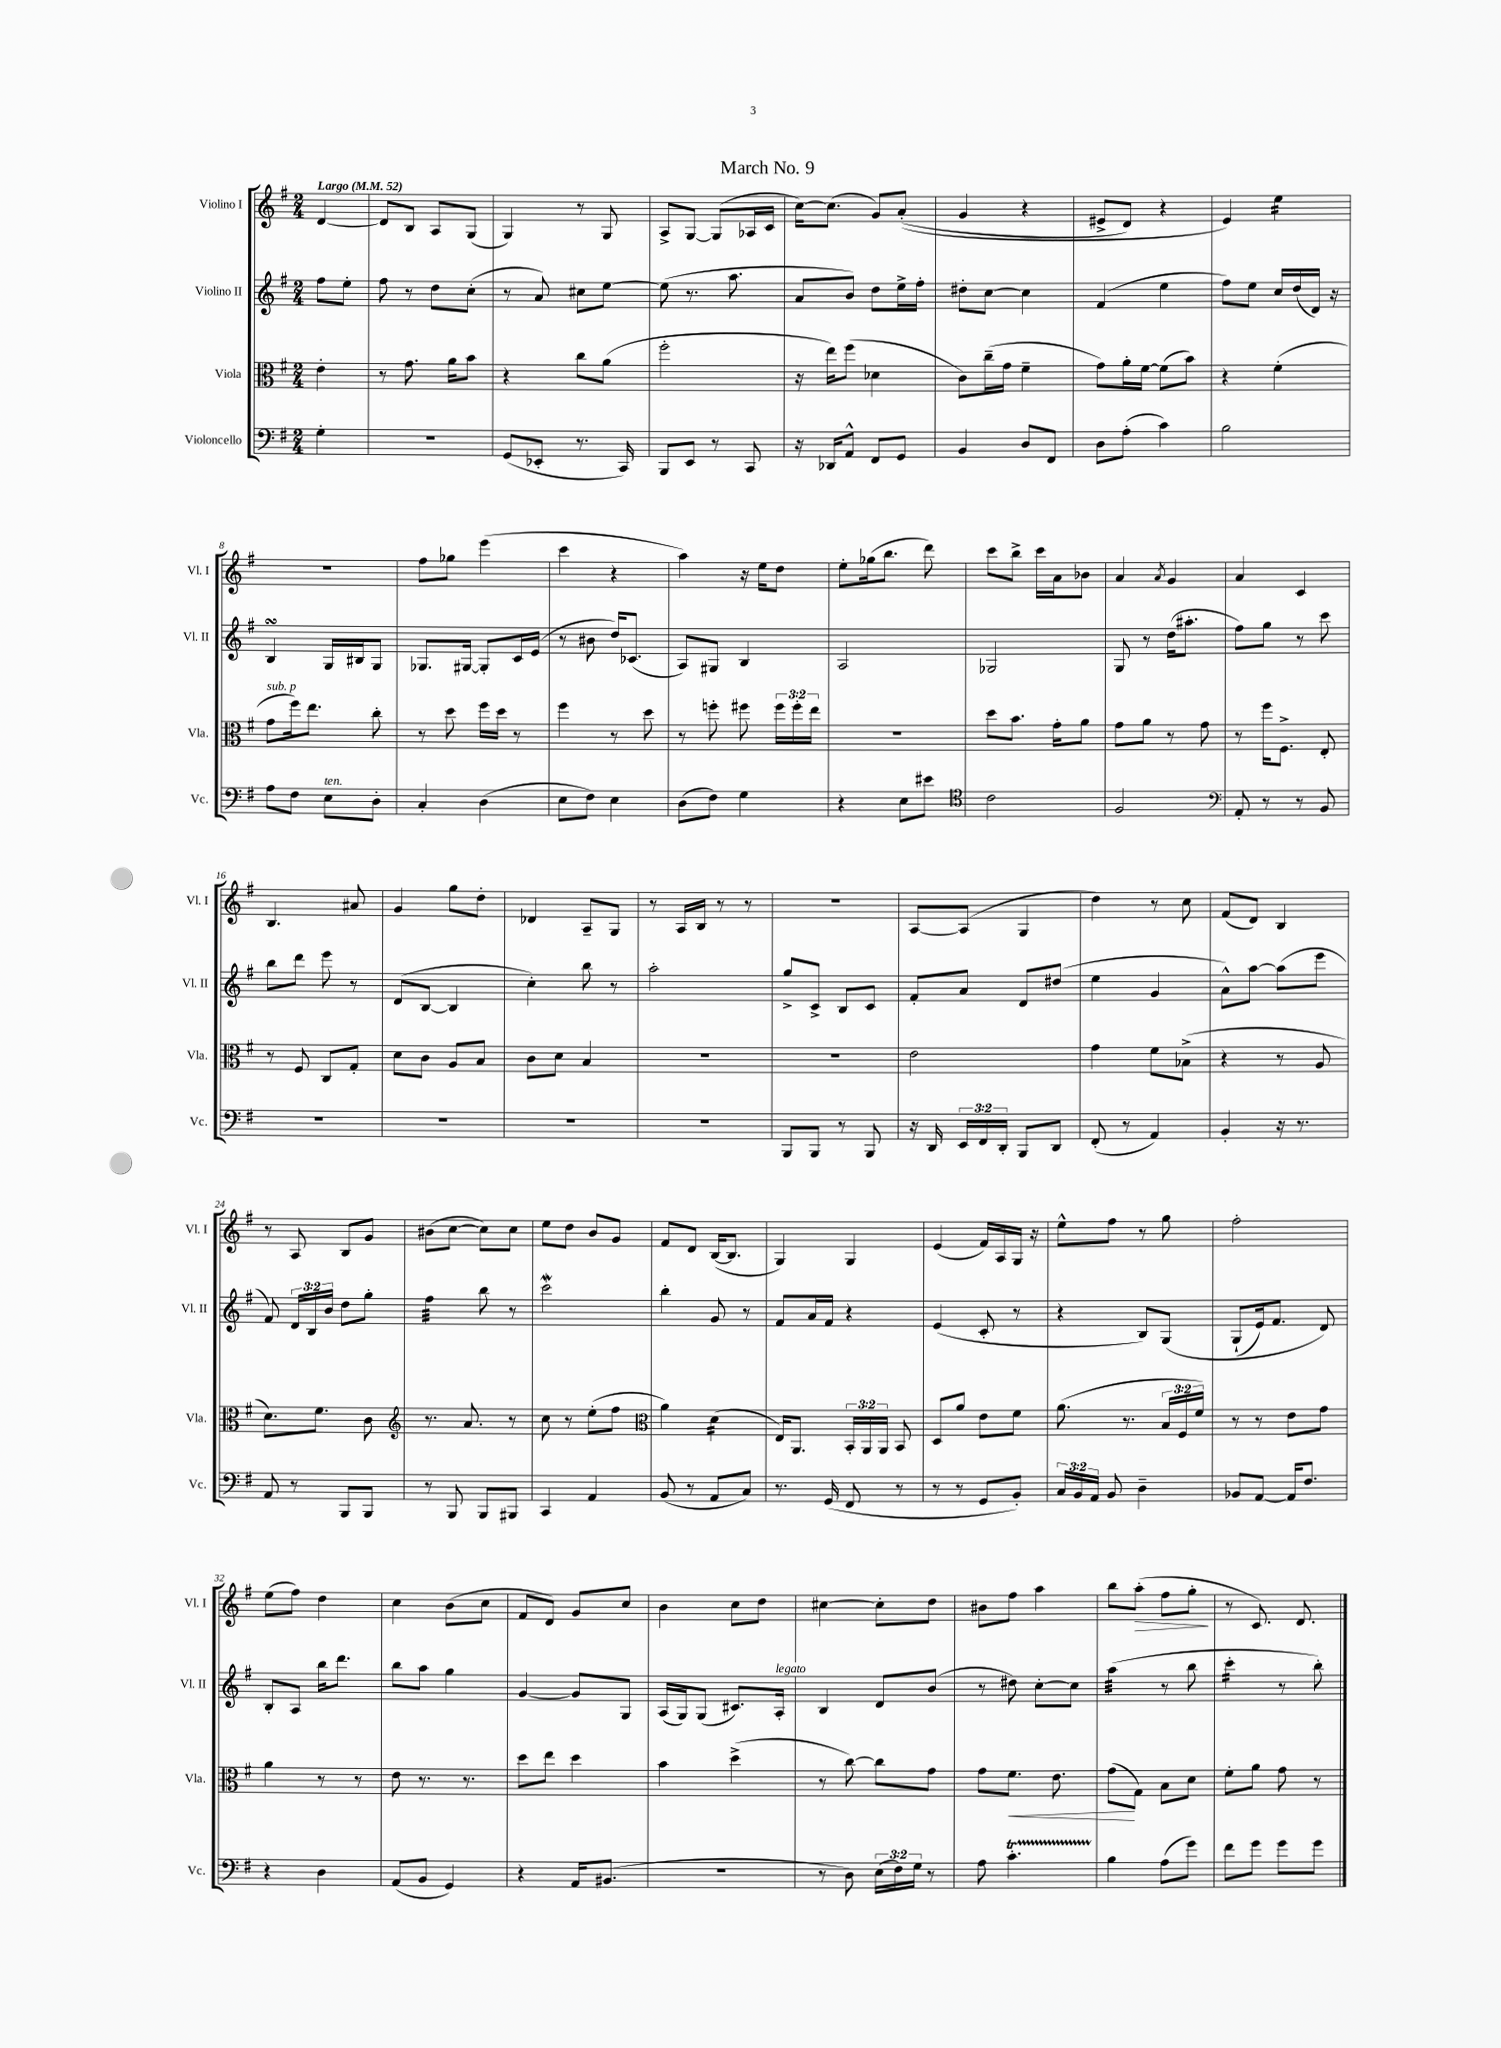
\header { title = "March No. 9" }
<<
\new StaffGroup <<
\new Staff = "s0" \with { instrumentName = "Violino I" shortInstrumentName = "Vl. I" } {
    \clef treble \key g \major \numericTimeSignature \time 2/4 \partial 4 \tempo "Largo" 4 = 52
    \autoBeamOff d'4~ |
    d'8[ b8] a8[ g8]( |
    g4) r8 g8 |
    a8[-> g8]~ g8[( aes16 c'16] |
    c''16[~) c''8.]( g'8[) a'8]-.(\( |
    g'4 r4 |
    eis'8[-> d'8]) r4 |
    e'4\) e''4:16 |
    r2 |
    fis''8[ ges''8] e'''4( |
    c'''4 r4 |
    a''4) r16 e''16[ d''8] |
    e''8[-. ges''16( b''8.] d'''8) |
    c'''8[ b''8]-> c'''16[ a'16 bes'8] |
    a'4 \acciaccatura { a'8 } g'4 |
    a'4 c'4 |
    b4. ais'8 |
    g'4 g''8[ d''8]-. |
    des'4 a8[-- g8] |
    r8 a16[ b16] r8 r8 |
    R2 |
    a8[~ a8]( g4 |
    d''4) r8 c''8 |
    fis'8[( d'8]) b4 |
    r8 a8 b8[ g'8] |
    bis'8[( c''8]~ c''8[) c''8] |
    e''8[ d''8] b'8[ g'8] |
    fis'8[ d'8] b16[~( b8.] |
    g4) g4 |
    e'4( fis'16[) a16 g16] r16 |
    e''8[-^ fis''8] r8 g''8 |
    fis''2-. |
    e''8[( fis''8]) d''4 |
    c''4 b'8[( c''8] |
    fis'8[ d'8]) g'8[ c''8] |
    b'4 c''8[ d''8] |
    cis''4~ cis''8[-. d''8] |
    bis'8[ fis''8] a''4 |
    b''8[ a''8]-.\>( fis''8[ g''8]-.\! |
    r8 c'8.) d'8. \bar "|." |
}
\new Staff = "s1" \with { instrumentName = "Violino II" shortInstrumentName = "Vl. II" } {
    \clef treble \key g \major \numericTimeSignature \time 2/4 \override Staff.TupletNumber.text = #tuplet-number::calc-fraction-text \partial 4
    \autoBeamOff fis''8[ e''8]-. |
    fis''8 r8 d''8[ c''8]-.( |
    r8 a'8) cis''8[ e''8]~ |
    e''8( r8. a''8. |
    a'8[ b'8]) d''8[ e''16-> fis''16]-. |
    dis''8[-. c''8]~ c''4 |
    fis'4( e''4 |
    fis''8[) e''8] c''16[ d''16( d'16]) r16 |
    b4\turn g16[ bis16 g8] |
    ges8.[ gis16]~ gis8[-. c'16 e'16]( |
    r8 bis'8 d''16[) ces'8.]( |
    a8[) gis8] b4 |
    a2 |
    ges2 |
    g8 r8 d''16[( ais''8.]-. |
    fis''8[) g''8] r8 c'''8 |
    b''8[ d'''8] e'''8 r8 |
    d'8[( b8]~ b4 |
    c''4-.) b''8 r8 |
    a''2-. |
    g''8[-> c'8]-> b8[ c'8] |
    fis'8[-. a'8] d'8[ dis''8]( |
    e''4 g'4 |
    a'8[-^) a''8]~ a''8[( e'''8] |
    fis'8) \tuplet 3/2 { d'16[ b16 b'16] } d''8[ g''8]-. |
    fis''4:32 b''8 r8 |
    c'''2\mordent |
    b''4-. g'8 r8 |
    fis'8[ a'16 fis'16] r4 |
    e'4( c'8-. r8 |
    r4 b8[) g8]\( |
    g8[-!( e'16) fis'8.] d'8\) |
    b8[-. a8] b''16[ d'''8.] |
    b''8[ a''8] g''4 |
    g'4~ g'8[ g8] |
    a16[( g16) g8]( cis'8.[) a16]-.^\markup { \italic "legato" } |
    b4 d'8[ b'8]( |
    r8 dis''8) c''8[~-. c''8] |
    a''4:32( r8 b''8 |
    c'''4:16-. r8 b''8-.) \bar "|." |
}
\new Staff = "s2" \with { instrumentName = "Viola" shortInstrumentName = "Vla." } {
    \clef alto \key g \major \numericTimeSignature \time 2/4 \override Staff.TupletNumber.text = #tuplet-number::calc-fraction-text \partial 4
    \autoBeamOff e'4-. |
    r8 g'8. a'16[ b'8] |
    r4 c''8[ a'8]( |
    fis''2-. |
    r16 e''16[) fis''8]( des'4 |
    c'8[) c''16--( g'16] fis'4-- |
    g'8[) a'16-. fis'16]~ fis'8[( b'8]) |
    r4 fis'4-.( |
    g'8[^\markup { \italic "sub. p" } fis''16) e''8.] c''8-. |
    r8 d''8 fis''16[ d''16] r8 |
    fis''4 r8 d''8 |
    r8 f''8-. fis''8 \tuplet 3/2 { fis''16[ fis''16-. e''16] } |
    R2 |
    d''8[ b'8.] g'16[-. a'8] |
    g'8[ a'8] r8 g'8 |
    r8 fis''16[ fis8.]-> e8-. |
    r8 fis8 c8[ g8]-. |
    d'8[ c'8] a8[ b8] |
    c'8[ d'8] b4 |
    R2 |
    R2 |
    e'2 |
    g'4 fis'8[ bes8]->( |
    r4 r8 a8 |
    d'8.[) fis'8.] c'8 |
    \clef treble r8. a'8. r8 |
    c''8 r8 e''8[-.( fis''8] |
    \clef alto a'4) d'4:16( |
    e16[) a,8.] \tuplet 3/2 { b,16[-. a,16 a,16] } b,8 |
    d8[ a'8] e'8[ fis'8] |
    a'8.( r8. \tuplet 3/2 { b16[ fis16 fis'16]) } |
    r8 r8 e'8[ g'8] |
    a'4 r8 r8 |
    e'8 r8. r8. |
    d''8[ e''8] d''4 |
    b'4 d''4->( |
    r8 c''8~) c''8[ g'8] |
    g'8[ fis'8.]\< e'8. |
    g'8[\!( g8]) b8[ d'8] |
    fis'8[-. a'8] g'8 r8 \bar "|." |
}
\new Staff = "s3" \with { instrumentName = "Violoncello" shortInstrumentName = "Vc." } {
    \clef bass \key g \major \numericTimeSignature \time 2/4 \override Staff.TupletNumber.text = #tuplet-number::calc-fraction-text \partial 4
    \autoBeamOff g4-. |
    R2 |
    g,8[( ees,8]-. r8. c,16) |
    b,,8[ e,8] r8 c,8 |
    r16 des,16[ a,8]-^ fis,8[ g,8] |
    b,4 d8[ fis,8] |
    d8[ a8]-.( c'4) |
    b2 |
    a8[ fis8] e8[^\markup { \italic "ten." } d8]-. |
    c4-. d4( |
    e8[ fis8]) e4 |
    d8[( fis8]) g4 |
    r4 e8[ eis'8] |
    \clef tenor c'2 |
    fis2 |
    \clef bass a,8-. r8 r8 b,8 |
    R2 |
    R2 |
    R2 |
    R2 |
    b,,8[ b,,8] r8 b,,8 |
    r16 d,16 \tuplet 3/2 { e,16[ fis,16 d,16]-. } b,,8[ d,8] |
    fis,8-.( r8 a,4) |
    b,4-. r16 r8. |
    a,8 r8 b,,8[ b,,8] |
    r8 b,,8 b,,8[ bis,,8] |
    c,4 a,4 |
    b,8( r8 a,8[ c8]) |
    r8. g,16( fis,8 r8 |
    r8 r8 g,8[ b,8]-.) |
    \tuplet 3/2 { c16[ b,16 a,16] } b,8 d4-- |
    bes,8[ a,8]~ a,16[ fis8.] |
    r4 d4 |
    a,8[( b,8] g,4) |
    r4 a,16[ bis,8.]( |
    R2 |
    r8 d8) \tuplet 3/2 { e16[( fis16) g16] } r8 |
    a8 c'4.-.\startTrillSpan |
    b4\stopTrillSpan a8[( g'8]) |
    fis'8[ g'8] g'8[ g'8] \bar "|." |
}
>>
>>
